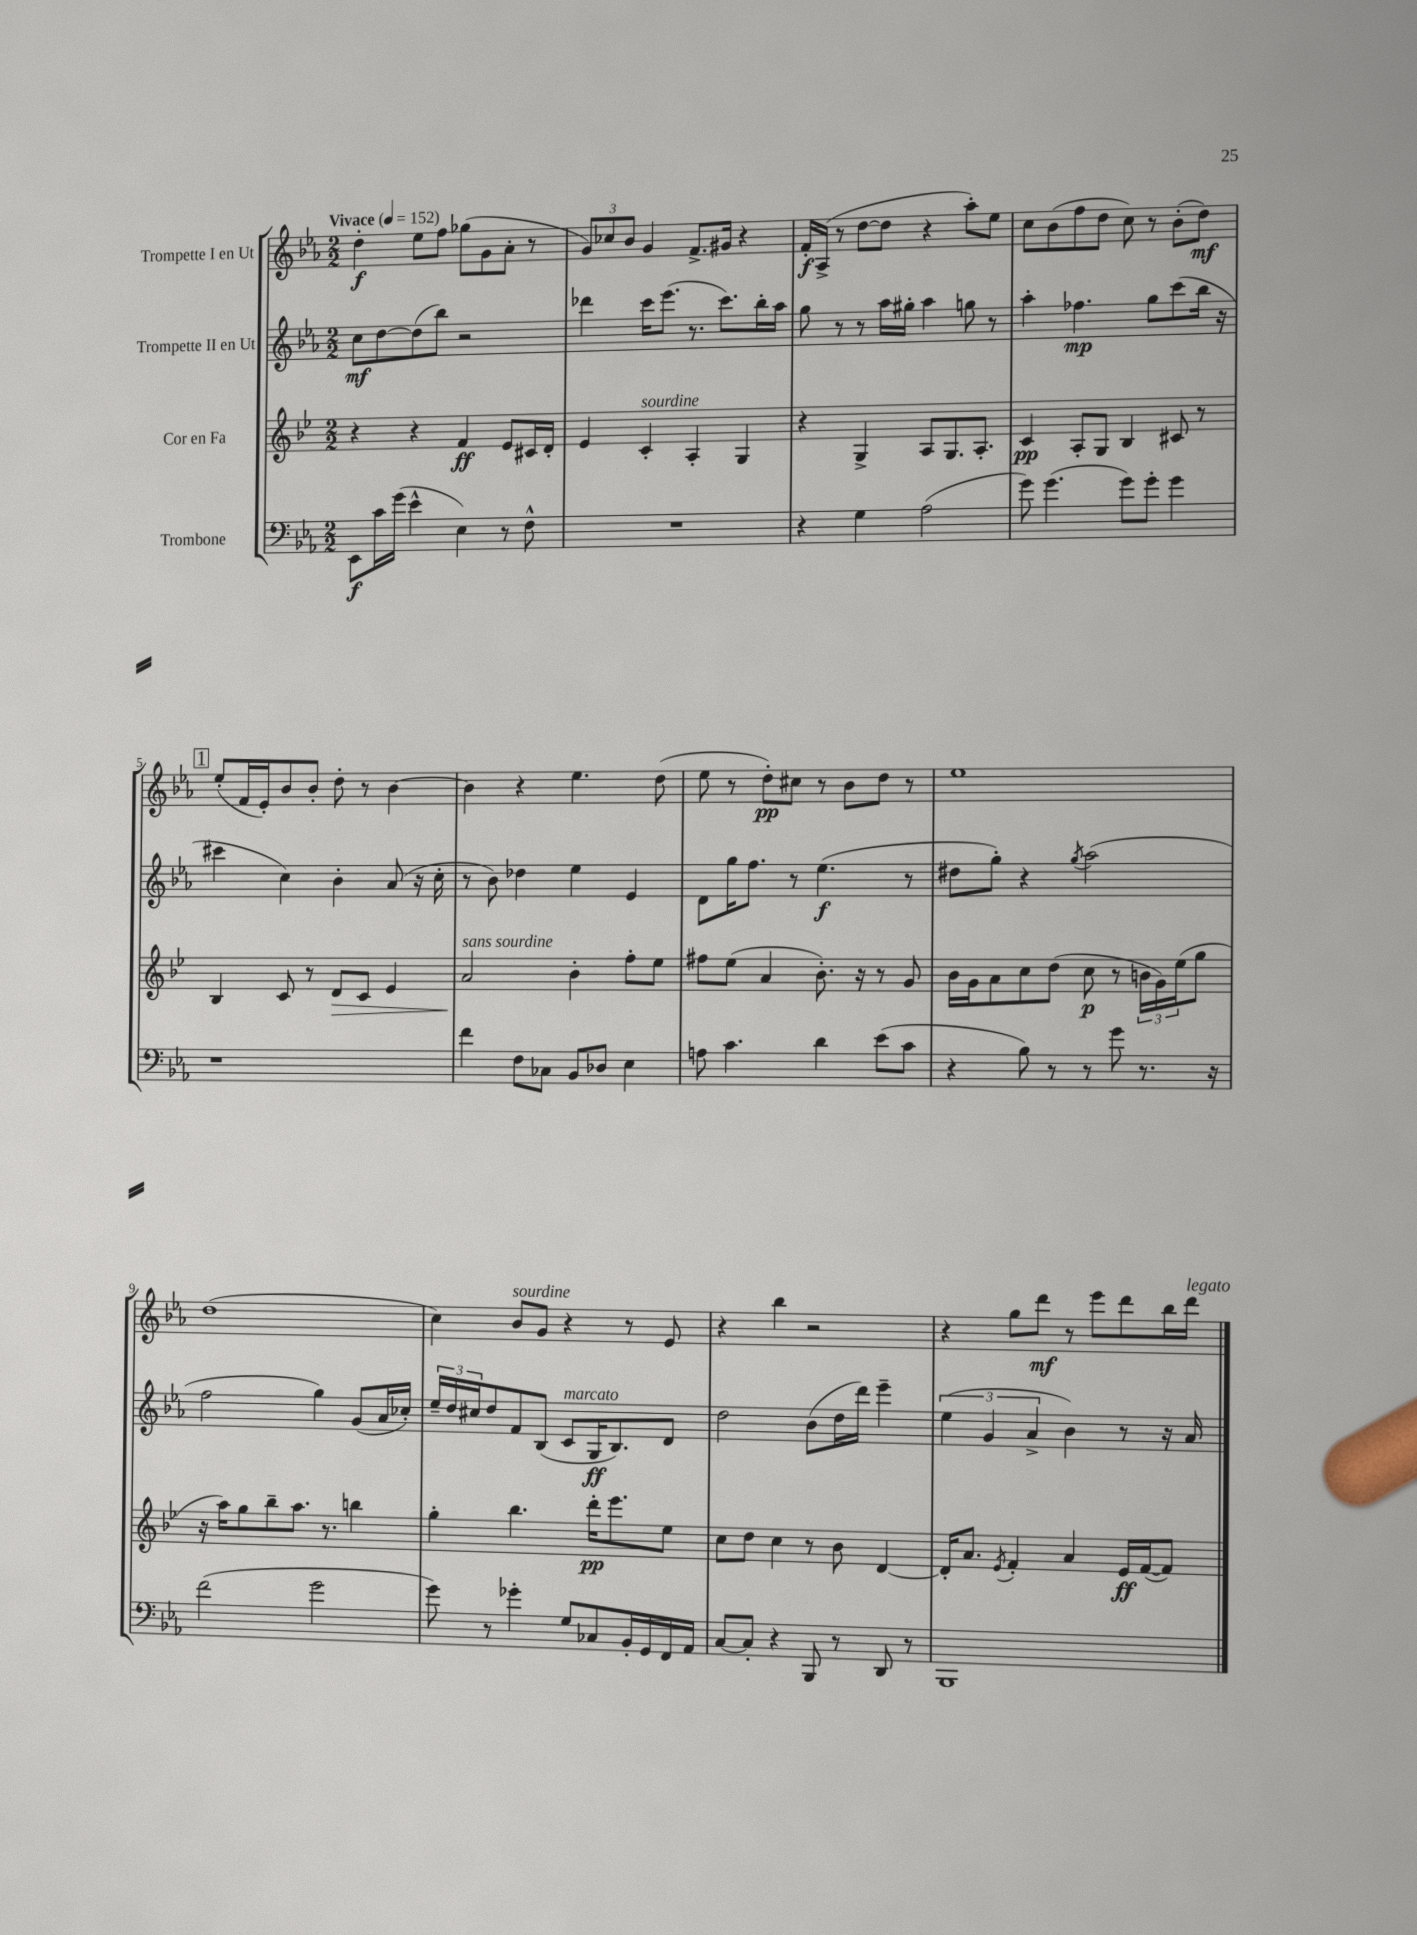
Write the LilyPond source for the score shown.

<<
\new StaffGroup <<
\new Staff = "s0" \with { instrumentName = "Trompette I en Ut" } {
    \clef treble \key ees \major \numericTimeSignature \time 2/2 \tempo "Vivace" 4 = 152
    d''4-.\f ees''8 f''8 ges''8( g'8 aes'8-. r8 |
    \tuplet 3/2 { g'8) ces''8 bes'8 } g'4 f'8.-> gis'16 r4 |
    f'16-.\f aes16->( r8 d''8~ d''8 r4 aes''8-.) ees''8 |
    c''8 bes'8( f''8 d''8 c''8) r8 bes'8-.( d''8\mf) |
    \mark \markup { \box "1" } ees''8-.( f'16 ees'16-.) bes'8 bes'8-. d''8-. r8 bes'4~ |
    bes'4 r4 ees''4. d''8( |
    ees''8 r8 d''8-.\pp) cis''8 r8 bes'8 d''8 r8 |
    ees''1 |
    d''1( |
    c''4) bes'8^\markup { \italic "sourdine" } g'8 r4 r8 ees'8 |
    r4 bes''4 r2 |
    r4 g''8 d'''8\mf r8 ees'''8 d'''8 bes''16 d'''16^\markup { \italic "legato" } \bar "|." |
}
\new Staff = "s1" \with { instrumentName = "Trompette II en Ut" } {
    \clef treble \key ees \major \numericTimeSignature \time 2/2
    c''8\mf d''8~ d''8( bes''8) r2 |
    des'''4 c'''16 ees'''8.( r8. c'''8.) bes''16-. aes''16 |
    g''8 r8 r8 aes''16 gis''16-. aes''4 g''8 r8 |
    aes''4-. fes''4.\mp g''8 c'''8( bes''16 r16 |
    \mark \markup { \box "1" } cis'''4 c''4) bes'4-. aes'8( r16 c''16-. |
    r8 bes'8) des''4 ees''4 ees'4 |
    d'8 g''16 f''8. r8 ees''4.\f( r8 |
    dis''8 g''8-.) r4 \acciaccatura { g''8 } aes''2( |
    f''2 g''4) g'8( aes'16 ces''16-.) |
    \tuplet 3/2 { ees''16-- d''16 cis''16 } d''8 f'8 bes8( c'8^\markup { \italic "marcato" } g16\ff bes8.) d'8 |
    d''2 bes'8( d''16 d'''16) ees'''4-- |
    \tuplet 3/2 { ees''4( g'4 aes'4-> } bes'4) r8 r16 aes'16 \bar "|." |
}
\new Staff = "s2" \with { instrumentName = "Cor en Fa" } {
    \clef treble \key bes \major \numericTimeSignature \time 2/2
    r4 r4 f'4\ff ees'8 cis'16 d'16-. |
    ees'4 c'4-.^\markup { \italic "sourdine" } a4-. g4 |
    r4 g4-> a8 g8. a8.-. |
    c'4\pp a8-. g8 bes4 cis'8 r8 |
    \mark \markup { \box "1" } bes4 c'8 r8 d'8\> c'8 ees'4 |
    a'2\!^\markup { \italic "sans sourdine" } bes'4-. f''8-. ees''8 |
    fis''8 ees''8( a'4 bes'8.-.) r16 r8 g'8 |
    bes'16 g'16 a'8 c''8 d''8( c''8\p r8 \tuplet 3/2 { b'16 g'16) ees''16( } g''8 |
    r16 a''16) g''8 bes''8-- a''8. r8. b''4 |
    g''4-. bes''4. d'''16-.\pp ees'''8. ees''8 |
    c''8 d''8 c''4 r8 bes'8 d'4~ |
    d'16-. a'8. \acciaccatura { ees'8 } f'4-. a'4 ees'16\ff f'16~( f'8) \bar "|." |
}
\new Staff = "s3" \with { instrumentName = "Trombone" } {
    \clef bass \key ees \major \numericTimeSignature \time 2/2
    ees,8\f c'16 g'16( ees'4-^ ees4) r8 f8-^ |
    R1 |
    r4 g4 aes2( |
    g'8) g'4.( g'8) g'8-. g'4 |
    \mark \markup { \box "1" } r1 |
    f'4 f8 ces8 bes,8 des8 ees4 |
    a8 c'4. d'4 ees'8( c'8 |
    r4 bes8) r8 r8 g'8 r8. r16 |
    f'2( g'2 |
    g'8) r8 ges'4-. g8 ces8 bes,16-. g,16 f,16 aes,16 |
    c8~ c8-. r4 bes,,8 r8 d,8 r8 |
    bes,,1 \bar "|." |
}
>>
>>
